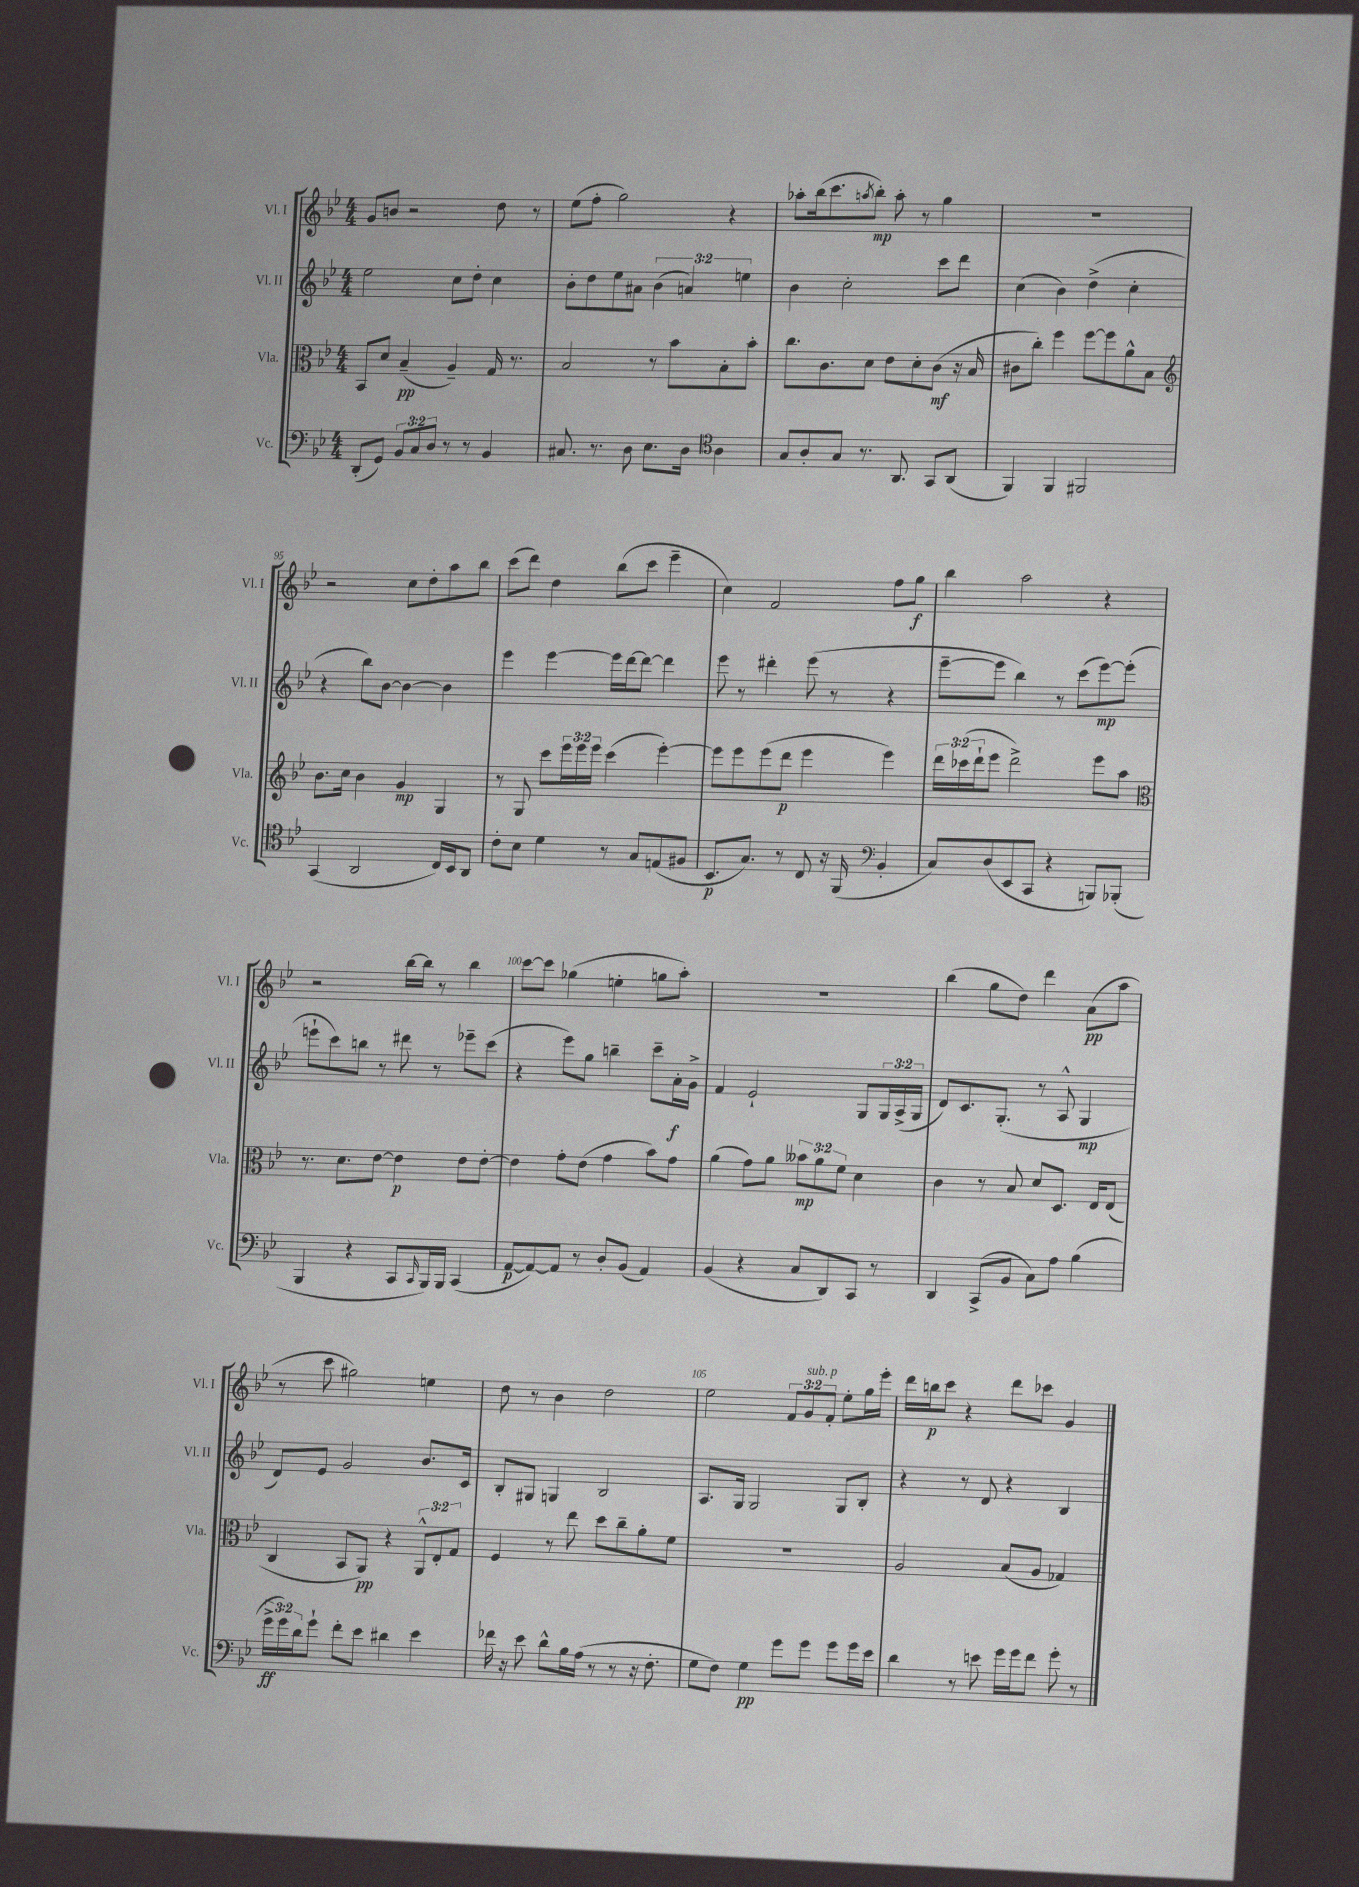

**kern	**dynam	**kern	**dynam	**kern	**dynam	**kern	**dynam
*part4	*part4	*part3	*part3	*part2	*part2	*part1	*part1
*staff4	*staff4	*staff3	*staff3	*staff2	*staff2	*staff1	*staff1
*I"Vc.	*	*I"Vla.	*	*I"Vl. II	*	*I"Vl. I	*
*I'Vc.	*	*I'Vla.	*	*I'Vl. II	*	*I'Vl. I	*
*clefF4	*	*clefC3	*	*clefG2	*	*clefG2	*
*k[b-e-]	*	*k[b-e-]	*	*k[b-e-]	*	*k[b-e-]	*
*M4/4	*	*M4/4	*	*M4/4	*	*M4/4	*
=91	=91	=91	=91	=91	=91	=91	=91
(8DD'/L	.	8BB-/L	.	2ee-\	.	8g/L	.
8GG/J)	.	8d/J	.	.	.	8bn/J	.
12BB-/L	.	(4B-~/	pp	.	.	2r	.
12C/	.	.	.	.	.	.	.
12D/J	.	.	.	.	.	.	.
8r	.	4A~/)	.	8cc\L	.	.	.
8r	.	.	.	8dd'\J	.	.	.
4BB-/	.	16G/	.	4cc\	.	8dd\	.
.	.	8.r	.	.	.	.	.
.	.	.	.	.	.	8r	.
=92	=92	=92	=92	=92	=92	=92	=92
8.C#X/	.	2B-/	.	8b-'\L	.	(8ee-\L	.
.	.	.	.	8dd\	.	8ff'\J	.
8.r	.	.	.	.	.	.	.
.	.	.	.	8ee-\	.	2gg\)	.
8D\	.	.	.	8a#X\J	.	.	.
8.E-\L	.	8r	.	(6b-\	.	.	.
.	.	8b-\L	.	.	.	.	.
.	.	.	.	6an/)	.	.	.
16D\Jk	.	.	.	.	.	.	.
*clefC4	*	*	*	*	*	*	*
4A\	.	8B-'\	.	.	.	4r	.
.	.	.	.	6een\	.	.	.
.	.	8b-'\J	.	.	.	.	.
=93	=93	=93	=93	=93	=93	=93	=93
8G/L	.	8.cc\L	.	4b-\	.	8aa-X'\L	.
8A'/	.	.	.	.	.	(16bb-\k	.
.	.	8.c\	.	.	.	8.ccc\	.
8G/J	.	.	.	2cc'\	.	.	.
.	.	.	.	.	.	8qaan/	.
8.r	.	8d\J	.	.	.	8bb-'\J)	mp
.	.	8e-\L	.	.	.	8aa'\	.
8.AA/	.	.	.	.	.	.	.
.	.	8d'\	.	.	.	8r	.
8GG/L	.	(8c\J	mf	8ccc\L	.	4gg\	.
(8AA/J	.	16r	.	8ddd\J	.	.	.
.	.	16B-/	.	.	.	.	.
=94	=94	=94	=94	=94	=94	=94	=94
4FF/)	.	8c#X\L	.	(4cc\	.	1r	.
.	.	8cc'\J)	.	.	.	.	.
4FF/	.	4ff\	.	4b-\)	.	.	.
2FF#X/	.	[8ff\L	.	(4dd^\	.	.	.
.	.	8ff\]	.	.	.	.	.
.	.	8a^^\	.	4cc'\	.	.	.
.	.	8B-\J	.	.	.	.	.
!!LO:LB:g=z
=95	=95	=95	=95	=95	=95	=95	=95
*	*	*clefG2	*	*	*	*	*
(4GG/	.	8.b-\L	.	4r	.	2r	.
.	.	16cc\Jk	.	.	.	.	.
2AA/	.	4b-\	.	8bb-\L)	.	.	.
.	.	.	.	[8b-\J	.	.	.
.	.	4g/	mp	4b-\_	.	8cc\L	.
.	.	.	.	.	.	8dd'\	.
16C/LL)	.	4G/	.	4b-\]	.	8aa\	.
16BB-/J	.	.	.	.	.	.	.
8AA/J	.	.	.	.	.	8bb-\J	.
=96	=96	=96	=96	=96	=96	=96	=96
8c'\L	.	8r	.	4eee-\	.	(8ccc\L	.
8B-\J	.	8G/	.	.	.	8ddd\J)	.
4d\	.	8ccc\L	.	[4eee-\	.	4dd\	.
.	.	24eee-\L	.	.	.	.	.
.	.	24eee-\	.	.	.	.	.
.	.	24eee-\JJ	.	.	.	.	.
8r	.	(4ccc\	.	16eee-\LL]	.	(8bb-\L	.
.	.	.	.	[16ddd\J	.	.	.
8G/L	.	.	.	8ddd\J_	.	8ccc\J	.
(8En/	.	[4eee-'\)	.	4ddd\]	.	4eee-~\	.
8F#X/J	.	.	.	.	.	.	.
=97	=97	=97	=97	=97	=97	=97	=97
8.BB-/L	p	8eee-\L]	.	8eee-\	.	4cc\)	.
.	.	8eee-\	.	8r	.	.	.
8.G/J)	.	.	.	.	.	.	.
.	.	(8eee-\	.	4ddd#X'\	.	2f/	.
8r	.	8ddd\J	p	.	.	.	.
8C/	.	4eee-\	.	(8eee-\	.	.	.
16r	.	.	.	8r	.	.	.
(16FF/	.	.	.	.	.	.	.
*clefF4	*	*	*	*	*	*	*
4BB-'/	.	4eee-\)	.	4r	.	8ff\L	.
.	.	.	.	.	.	8gg\J	f
=98	=98	=98	=98	=98	=98	=98	=98
8C/L)	.	24ddd\LL	.	[8eee-~\L	.	4bb-\	.
.	.	(24ccc-X\	.	.	.	.	.
.	.	24ddd`\J	.	.	.	.	.
(8D/	.	8eee-\J	.	8eee-\J]	.	.	.
8EE-/	.	2ddd^\)	.	4bb-\)	.	2aa\	.
8CC/J	.	.	.	.	.	.	.
4r	.	.	.	8r	.	.	.
.	.	.	.	(8ccc\L	.	.	.
8BBBn/L)	.	8eee-\L	.	[8eee-\)	mp	4r	.
(8BBB-X'/J	.	8aa\J	.	(8eee-'\J]	.	.	.
!!LO:LB:g=z
=99	=99	=99	=99	=99	=99	=99	=99
*	*	*clefC3	*	*	*	*	*
4BBB-/	.	8.r	.	8eeen`\L	.	2r	.
.	.	.	.	8ccc\)	.	.	.
.	.	8.d\L	.	.	.	.	.
4r	.	.	.	8bbn\J	.	.	.
.	.	[8e-\J	.	8r	.	.	.
8CC/L	.	4e-\]	p	8ddd#X\	.	[16bb-\LL	.
.	.	.	.	.	.	16bb-\JJ]	.
16qqCC/	.	.	.	.	.	.	.
16BBB-/L)	.	.	.	8r	.	8r	.
16BBB-/JJ	.	.	.	.	.	.	.
(4CC/	.	8e-\L	.	8eee-X~\L	.	4bb-\	.
.	.	[8e-'\J	.	(8ccc\J	.	.	.
=100	=100	=100	=100	=100	=100	=100	=100
[8AA/L	p	4e-\]	.	4r	.	[8ccc\L	.
8AA/_)	.	.	.	.	.	8ccc\J]	.
8AA/J]	.	8g'\L	.	8eee-\L)	.	(4gg-X\	.
8r	.	(8e-\J	.	8gg\J	.	.	.
8D'/L	.	4g\	.	4bbn~\	.	4een'\	.
(8BB-/J	.	.	.	.	.	.	.
4AA/)	.	8b-\L)	.	8ccc~\L	.	8ggn\L	.
.	.	8g\J	.	16a'\L	f	8aa'\J)	.
.	.	.	.	16g^\JJ	.	.	.
=101	=101	=101	=101	=101	=101	=101	=101
(4BB-/	.	(4a\	.	4f/	.	1r	.
4r	.	8g\L)	.	2e-`/	.	.	.
.	.	8a\J	.	.	.	.	.
8C/L	.	12b--X\L	mp	.	.	.	.
.	.	12a\	.	.	.	.	.
8DD/)	.	.	.	.	.	.	.
.	.	12f\J	.	.	.	.	.
8CC/J	.	4d\	.	8G/L	.	.	.
8r	.	.	.	24G/L	.	.	.
.	.	.	.	(24A^/	.	.	.
.	.	.	.	24G/JJ	.	.	.
=102	=102	=102	=102	=102	=102	=102	=102
4DD/	.	4c\	.	8d/L)	.	(4bb-\	.
.	.	.	.	8.c/	.	.	.
(8CC^/L	.	8r	.	.	.	8gg\L	.
.	.	.	.	(8.G'/J	.	.	.
8BB-/J	.	8B-/	.	.	.	8dd\J)	.
8C\L)	.	8d/L	.	8r	.	4ddd\	.
8A\J	.	8.D/J	.	8A^^/	.	.	.
(4B-\	.	.	.	4G/	mp	(8a\L	pp
.	.	16E-/KL	.	.	.	.	.
.	.	(8E-/J	.	.	.	8aa\J	.
!!LO:LB:g=z
=103	=103	=103	=103	=103	=103	=103	=103
24g^\LL	ff	4C/	.	8d/L)	.	8r	.
24g\)	.	.	.	.	.	.	.
24d\J	.	.	.	.	.	.	.
8g`\J	.	.	.	8e-/J	.	8ccc\	.
8f'\L	.	8BB-/L	.	2g/	.	2gg#X\)	.
8e-\J	.	8AA/J)	pp	.	.	.	.
4d#X\	.	4r	.	.	.	.	.
4e-\	.	12AA^^/L	.	8.b-/L	.	4een\	.
.	.	12E-'/	.	.	.	.	.
.	.	12G/J	.	.	.	.	.
.	.	.	.	16c/Jk	.	.	.
=104	=104	=104	=104	=104	=104	=104	=104
16f-X\	.	4F/	.	8B-'/L	.	8dd\	.
16r	.	.	.	.	.	.	.
8e-\	.	.	.	8G#X/J	.	8r	.
8d^^\L	.	8r	.	4Gn/	.	4b-\	.
16B-\L	.	8ee-\	.	.	.	.	.
(16A\JJ	.	.	.	.	.	.	.
8r	.	8dd\L	.	2B-/	.	2dd\	.
8r	.	8cc~\	.	.	.	.	.
16r	.	8a'\	.	.	.	.	.
8.F'\	.	.	.	.	.	.	.
.	.	8f\J	.	.	.	.	.
=105	=105	=105	=105	=105	=105	=105	=105
8G\L	.	1r	.	8.A/L	.	2ee-\	.
8F\J)	.	.	.	.	.	.	.
.	.	.	.	16G/Jk	.	.	.
4G\	pp	.	.	2G/	.	.	.
8g\L	.	.	.	.	.	12f/L	.
!	!	!	!	!	!	!LO:TX:a:i:t=sub. p	!
.	.	.	.	.	.	12g/	.
8g\J	.	.	.	.	.	.	.
.	.	.	.	.	.	12f'/J	.
8g\L	.	.	.	8G/L	.	8ee-'\L	.
16g\L	.	.	.	8B-'/J	.	16gg\L	.
16e-\JJ	.	.	.	.	.	16eee-'\JJ	.
=106	=106	=106	=106	=106	=106	=106	=106
4d\	.	2A/	.	4r	.	16ddd\LL	.
.	.	.	.	.	.	16bbn\J	p
.	.	.	.	.	.	8ccc\J	.
8r	.	.	.	8r	.	4r	.
8en\	.	.	.	8d/	.	.	.
16g\LL	.	(8B-/L	.	4r	.	8ddd\L	.
16g\J	.	.	.	.	.	.	.
8f\J	.	8A/J	.	.	.	8ccc-X\J	.
8g'\	.	4G-X/)	.	4B-/	.	4g/	.
8r	.	.	.	.	.	.	.
==	==	==	==	==	==	==	==
*-	*-	*-	*-	*-	*-	*-	*-
